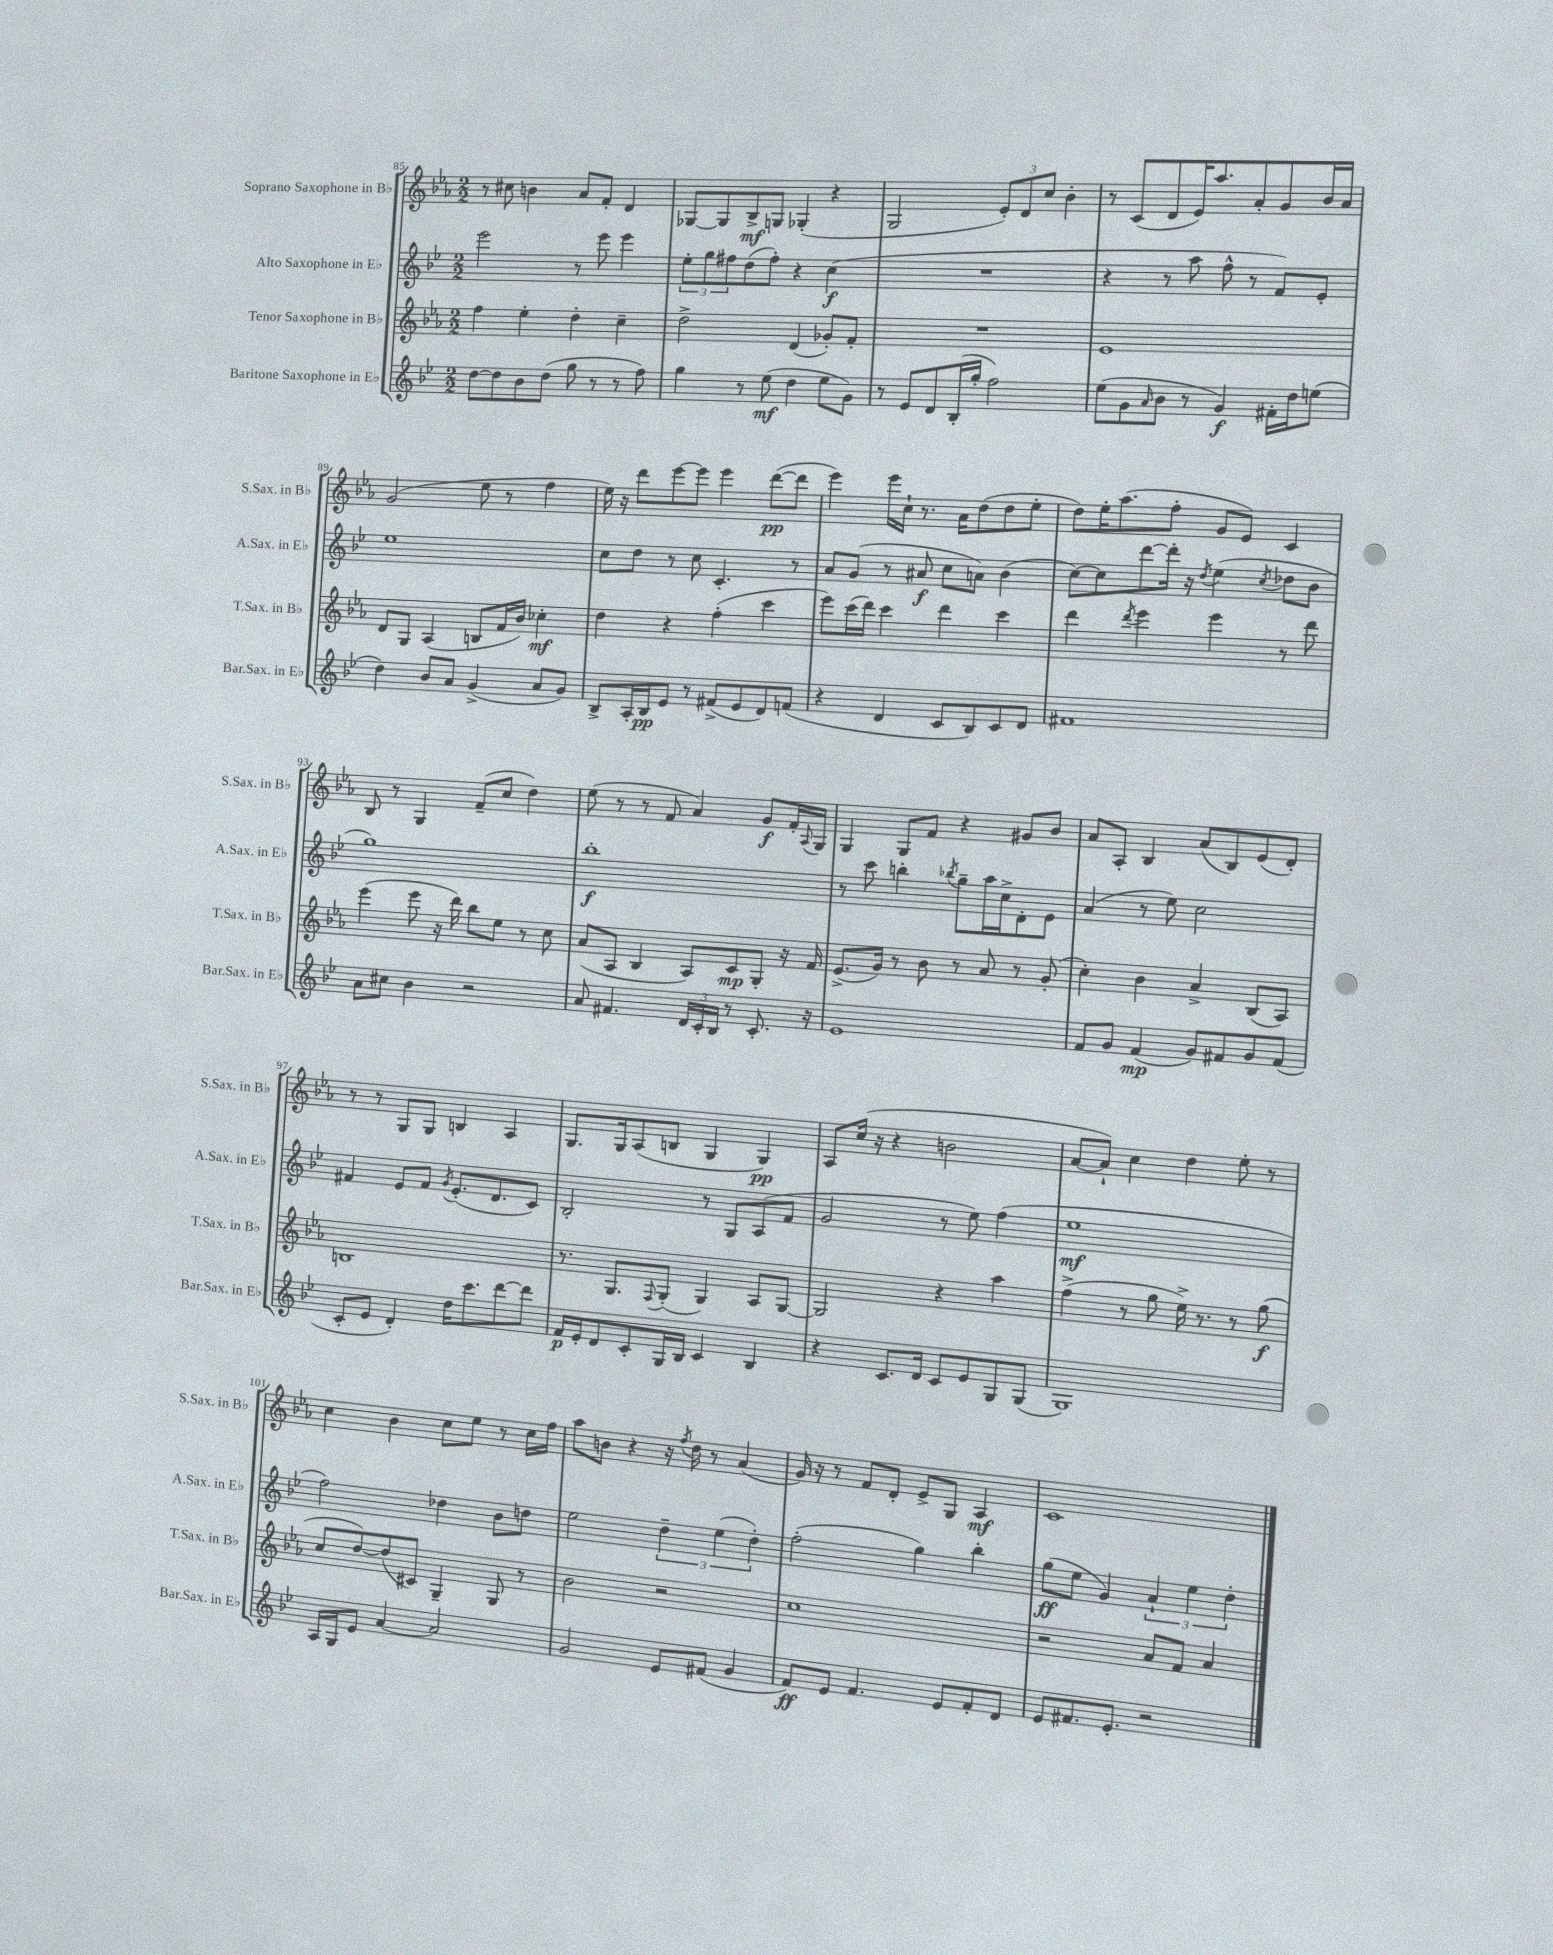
<<
\new StaffGroup <<
\new Staff = "s0" \with { instrumentName = "Soprano Saxophone in Bb" shortInstrumentName = "S.Sax. in Bb" } {
    \clef treble \key ees \major \numericTimeSignature \time 2/2
    r8 cis''8 b'4 aes'8 f'8-. d'4 |
    ges8~ ges8 bes8->\mf g8 ges4-.( r4 |
    g2 \tuplet 3/2 { ees'8-.) d'8 c''8 } bes'4-. |
    r8 c'8( d'8 ees'16) aes''8. aes'8-. g'8 bes'16 aes'16 |
    g'2( ees''8 r8 f''4 |
    ees''16) r16 d'''8 ees'''8~ ees'''8 ees'''4 d'''8~\pp( d'''8 |
    ees'''4) ees'''16 c''16-! r8. aes'16 d''8( d''8 ees''8-. |
    d''8) ees''16-. aes''8.( f''8-. g'8 ees'8) c'4 |
    bes8 r8 g4 f'8--( c''8 d''4) |
    ees''8( r8 r8 f'8 aes'4) g'8\f f'16-. \appoggiatura { aes8 } g16 |
    g4 g8 f'8 r4 gis'8 bes'8 |
    aes'8 aes8-. bes4 aes'8( bes8) ees'8( d'8-.) |
    r8 r8 g8 g8 b4 aes4 |
    g8. g16 aes8( b8 g4 g4\pp) |
    aes8 c''16( r16 r4 b'2 |
    aes'8~ aes'8-!) c''4 d''4 ees''8-. r8 |
    c''4 bes'4 c''8 ees''8 r8 c''16 f''16 |
    aes''8 b'8 r4 r16 \acciaccatura { f''8 } d''16 r8 aes'4( |
    g'16) r16 r8 f'8 d'8-. ees'8-> g8 aes4\mf |
    c'1 \bar "|." |
}
\new Staff = "s1" \with { instrumentName = "Alto Saxophone in Eb" shortInstrumentName = "A.Sax. in Eb" } {
    \clef treble \key bes \major \numericTimeSignature \time 2/2
    ees'''2 r8 ees'''8 ees'''4 |
    \tuplet 3/2 { ees''8-. g''8 fis''8 } d''8( fis''8-.) r4 c''4\f( |
    R1 |
    r4 r8 a''8 f''8-^ r8 f'8) ees'8-. |
    ees''1 |
    c''8 d''8 r8 c''8 c'4.-. r8 |
    a'8 g'8( r8 ais'8\f c''8 a'8) bes'4( |
    c''8~) c''8 d'''8~ d'''16-. r16 \acciaccatura { d''8 } ees''4( \acciaccatura { c''8 } des''8 bes'8 |
    g''1) |
    bes''1-.\f |
    r8 c'''8 b''4-. \acciaccatura { bes''8 } g''8-- a''16 c''16-> d'8-. ees'8 |
    a'4( r8 ees''8) c''2 |
    fis'4 ees'8 fis'8 \acciaccatura { g'8 } ees'8.-.( d'8. c'8) |
    bes2-. r8 g8 a8( f'8 |
    g'2 r8 ees''8) f''4( |
    ees''1\mf |
    f''2) des''4 bes'8 d''8 |
    ees''2 \tuplet 3/2 { d''4-- ees''4( d''4-.) } |
    f''2-.( g''4) bes''4-. |
    g''8\ff( ees''8 g'4) \tuplet 3/2 { a'4-! ees''4 d''4-. } \bar "|." |
}
\new Staff = "s2" \with { instrumentName = "Tenor Saxophone in Bb" shortInstrumentName = "T.Sax. in Bb" } {
    \clef treble \key ees \major \numericTimeSignature \time 2/2
    f''4 ees''4-. d''4-. c''4-- |
    d''2-> d'4( ges'8-.) f'8-. |
    R1 |
    ees'1 |
    d'8 g8 aes4( b8 f'16 bes'16) ces''4-.\mf |
    d''4 r4 f''4-.( c'''4 |
    ees'''8) c'''16( d'''16) c'''4 d'''4 c'''4 |
    d'''4 \acciaccatura { d'''8 } ees'''4 ees'''4 r8 d'''8 |
    ees'''4( ees'''8 r16 d'''16) bes''8 ees''8 r8 c''8 |
    aes'8( aes8 bes4 aes8) c'8\mp g8-. r16 f'16 |
    ees'8.->( g'16) r8 bes'8 r8 aes'8 r8 g'8-.( |
    c''4-.) bes'4 aes'4-> bes8( aes8) |
    b1 |
    r8. g8. \appoggiatura { f8 } g8-.( g4) aes8 g8~ |
    g2 r4 aes''4 |
    f''4->( r8 g''8 ees''16->) r8. r8 g''8\f( |
    c''8 d''8~) d''8( cis'8) g4-- g8 r8 |
    bes'2 r2 |
    c''1 |
    r2 aes'8 f'8 aes'4 \bar "|." |
}
\new Staff = "s3" \with { instrumentName = "Baritone Saxophone in Eb" shortInstrumentName = "Bar.Sax. in Eb" } {
    \clef treble \key bes \major \numericTimeSignature \time 2/2
    d''8~ d''8 bes'8 d''8( g''8 r8 r8 f''8) |
    g''4 r8 ees''8\mf( d''4 ees''8 g'8) |
    r8 ees'8 d'8 bes16-.( g''16-. f''2) |
    ees''8( g'8 \grace { a'16 } bes'8 r8 g'4\f) fis'16-. d''16 e''8( |
    d''4) bes'8 a'8 g'4->( a'8 g'8) |
    bes8-> a16-. bes16\pp ees'8 r8 fis'8->( ees'8 d'8) f'8( |
    r4 d'4 c'8 bes8) c'8 d'8 |
    fis'1 |
    a'8 cis''8 bes'4 r2 |
    a'8 fis'4. \tuplet 3/2 { d'16 c'16-. bes16 } r8 c'8.-. r16 |
    ees'1 |
    f'8 g'8 f'4\mp( g'8) fis'8 g'8 fis'8( |
    c'8-. ees'8 d'4-.) d''16 c'''8. d'''8~ d'''8 |
    f'16\p ees'16-. d'8 c'8-. g16 bes16 c'4 bes4 |
    r4 c'8. d'16 c'8 ees'8 g8 g8( |
    g1) |
    a16 g16 ees'8 a'4~ a'2 |
    g'2 ees'8 fis'8( g'4 |
    f'8\ff) ees'8 f'4. ees'8 f'8-. d'8 |
    ees'8 fis'8. ees'8.-. r2 \bar "|." |
}
>>
>>
\layout { \context { \Score currentBarNumber = #85 } }
